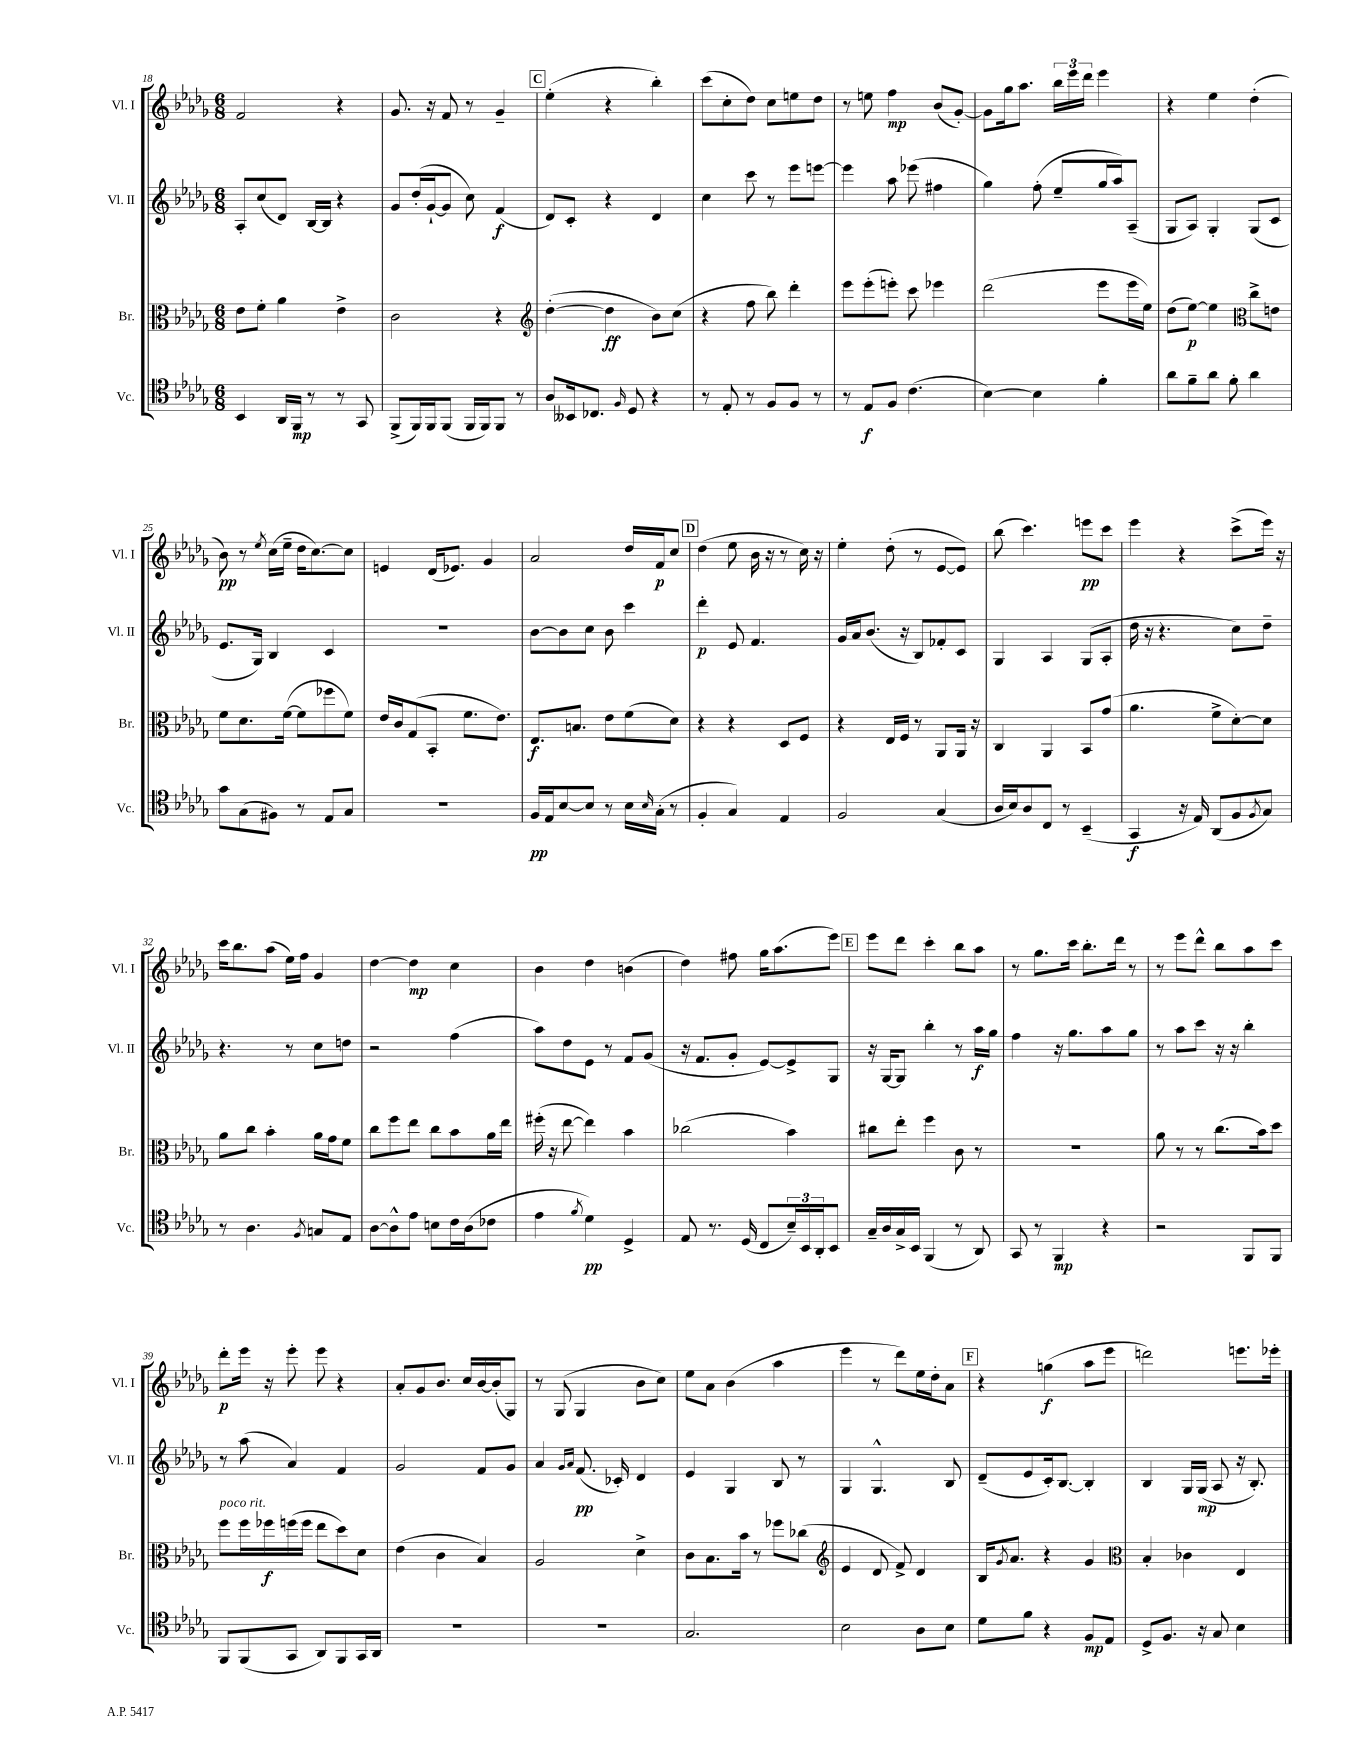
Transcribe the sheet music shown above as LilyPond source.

<<
\new StaffGroup <<
\new Staff = "s0" \with { instrumentName = "Vl. I" shortInstrumentName = "Vl. I" } {
    \clef treble \key des \major \numericTimeSignature \time 6/8
    f'2 r4 |
    ges'8. r16 f'8 r8 ges'4-- |
    \mark \markup { \box "C" } ees''4-.( r4 bes''4-.) |
    c'''8( c''8-. des''8) c''8 e''8 des''8 |
    r8 e''8 f''4\mp bes'8( ges'8~-.) |
    ges'8 ges''16 aes''8. \tuplet 3/2 { bes''16 ees'''16 des'''16 } ees'''4 |
    r4 ees''4 des''4-.( |
    bes'8\pp) r8 \acciaccatura { ees''8 } c''16( ees''16-- des''16 c''8.~) c''8 |
    e'4 des'16( ees'8.) ges'4 |
    aes'2 des''16 f'16\p c''8 |
    \mark \markup { \box "D" } des''4( ees''8 bes'16 r16 r8 c''16) r16 |
    ees''4-. des''8-.( r8 ees'8~ ees'8) |
    bes''8( c'''4.) e'''8\pp c'''8 |
    ees'''4 r4 c'''8->( ees'''16) r16 |
    c'''16 bes''8. aes''8( ees''16) f''16 ges'4 |
    des''4~ des''4\mp c''4 |
    bes'4 des''4 b'4( |
    des''4) fis''8 ges''16 aes''8.( ees'''8) |
    \mark \markup { \box "E" } ees'''8 des'''8 c'''4-. bes''8 aes''8 |
    r8 ges''8. c'''16 bes''8.-. des'''16 r8 |
    r8 ees'''8 des'''8-^ bes''8 aes''8 c'''8 |
    des'''8-.\p ees'''16 r16 ees'''8-. ees'''8 r4 |
    aes'8-. ges'8 bes'8. c''16 bes'16~ bes'16-.( ges8) |
    r8 ges8( ges4 bes'8 c''8) |
    ees''8 aes'8 bes'4( aes''4 |
    ees'''4 r8 des'''8) ees''16 des''16-. aes'8 |
    \mark \markup { \box "F" } r4 g''4\f( aes''8 ees'''8 |
    d'''2) e'''8. ees'''16-. \bar "|." |
}
\new Staff = "s1" \with { instrumentName = "Vl. II" shortInstrumentName = "Vl. II" } {
    \clef treble \key des \major \numericTimeSignature \time 6/8
    aes8-. c''8( des'8) bes16~ bes16 r4 |
    ges'8 des''16-.( ges'16~-! ges'8 c''8) f'4\f( |
    \mark \markup { \box "C" } des'8) c'8-. r4 des'4 |
    c''4 c'''8 r8 ees'''8 e'''8~ |
    e'''4 aes''8 ees'''8( fis''4 |
    ges''4) f''8-.( ees''8-- ges''16 aes''16) aes8--( |
    ges8 aes8) ges4-. ges8( c'8 |
    ees'8. ges16) bes4 c'4 |
    R2. |
    bes'8~ bes'8 c''8 bes'8 c'''4 |
    \mark \markup { \box "D" } des'''4-.\p ees'8 f'4. |
    ges'16 aes'16 bes'8.( r16 bes8) fes'8-. c'8 |
    ges4 aes4 ges8( aes8-. |
    des''16 r16 r4. c''8) des''8-- |
    r4. r8 c''8 d''8 |
    r2 f''4( |
    aes''8) des''8 ees'8 r8 f'8 ges'8( |
    r16 f'8. ges'8-. ees'8~) ees'8-> ges8 |
    \mark \markup { \box "E" } r16 ges16~ ges8 bes''4-. r8 aes''16\f ges''16 |
    f''4 r16 ges''8. aes''8 ges''8 |
    r8 aes''8 c'''8 r16 r16 bes''4-. |
    r8 aes''8( aes'4) f'4 |
    ges'2 f'8 ges'8 |
    aes'4 \grace { ges'16 aes'16 } f'8.\pp( ces'16-.) des'4 |
    ees'4 ges4 bes8 r8 |
    ges4 ges4.-^ bes8 |
    \mark \markup { \box "F" } des'8--( ees'8 c'16-.) bes8.~ bes4-. |
    bes4 ges16 ges16\mp( aes8 r16 bes8.-.) \bar "|." |
}
\new Staff = "s2" \with { instrumentName = "Br." shortInstrumentName = "Br." } {
    \clef alto \key des \major \numericTimeSignature \time 6/8
    ees'8 f'8-. aes'4 ees'4-> |
    c'2 r4 |
    \mark \markup { \box "C" } \clef treble des''4~-.( des''4\ff bes'8) c''8( |
    r4 f''8 bes''8) des'''4-. |
    ees'''8 ees'''8-.( e'''8-.) c'''8 ees'''4 |
    des'''2( ees'''8 ees'''16 ees''16) |
    des''8( ees''8~\p) ees''4 \clef alto c''8-> e'8 |
    f'8 des'8. f'16~( f'8 fes''8 f'8) |
    ees'16 c'16 ges8( bes,8-. f'8. ees'8.) |
    ees8.\f b8. ees'8 f'8( des'8) |
    \mark \markup { \box "D" } r4 r4 des8 f8 |
    r4 ees16 f16 r8 aes,8 aes,16 r16 |
    c4 aes,4 bes,8 ges'8( |
    aes'4. f'8-> des'8~-.) des'8 |
    aes'8 c''8 bes'4-. aes'16 ges'16 f'8 |
    c''8 f''8 ees''8 c''8 bes'8 aes'16 ees''16 |
    fis''16-.( r16 ees''8~ ees''4) bes'4 |
    ces''2( bes'4) |
    \mark \markup { \box "E" } cis''8 ees''8-. f''4 c'8 r8 |
    R2. |
    aes'8 r8 r8 c''8.( bes'16) des''8 |
    f''8^\markup { \italic "poco rit." } f''16 fes''16\f f''16( f''16 ees''8 des''8) des'8 |
    ees'4( c'4 bes4) |
    aes2 des'4-> |
    c'8 bes8. bes'16 r8 fes''8 ces''8( |
    \clef treble ees'4 des'8 f'8->) des'4 |
    \mark \markup { \box "F" } bes16 \acciaccatura { ges'8 } aes'8. r4 ges'4 |
    \clef alto bes4-. ces'4 ees4 \bar "|." |
}
\new Staff = "s3" \with { instrumentName = "Vc." shortInstrumentName = "Vc." } {
    \clef tenor \key des \major \numericTimeSignature \time 6/8
    bes,4 aes,16 f,16\mp r8 r8 ges,8 |
    f,8->( f,16) f,16 f,8( f,16 f,16) f,8 r8 |
    \mark \markup { \box "C" } aes8 beses,16 ces8. \grace { f16 } des8 r4 |
    r8 ees8-. r8 f8 f8 r8 |
    r8 ees8\f f8 c'4.( |
    bes4~) bes4 f'4-. |
    aes'8 f'8-- aes'8 f'8-. aes'4 |
    ges'8 ges8( fis8) r8 ees8 ges8 |
    R2. |
    f16\pp ees16 bes8~ bes8 r8 bes16 \grace { bes16 } ges16-.( r8 |
    \mark \markup { \box "D" } f4-. ges4) ees4 |
    f2 ges4( |
    aes16 bes16) aes8 c8 r8 bes,4--( |
    ges,4\f r16 ees16) aes,8( f8 \acciaccatura { f8 } ges8) |
    r8 aes4. \acciaccatura { f8 } g8 ees8 |
    aes8~ aes8-^ ees'8 b8 c'16 aes16( ces'8 |
    ees'4 \acciaccatura { f'8 } des'4\pp) des4-> |
    ees8 r8. des16( c8 \tuplet 3/2 { bes16--) bes,16 aes,16-. } bes,8 |
    \mark \markup { \box "E" } ges16-- aes16 ges16-> bes,16 f,4( r8 aes,8) |
    ges,8 r8 f,4\mp r4 |
    r2 f,8 f,8 |
    f,8 f,8( ges,8 aes,8) f,8 ges,16 aes,16 |
    R2. |
    R2. |
    ges2. |
    bes2 aes8 bes8 |
    \mark \markup { \box "F" } des'8 f'8 r4 f8\mp ees8 |
    des8-> f8. r16 ges8 bes4 \bar "|." |
}
>>
>>
\layout { \context { \Score currentBarNumber = #18 } }
